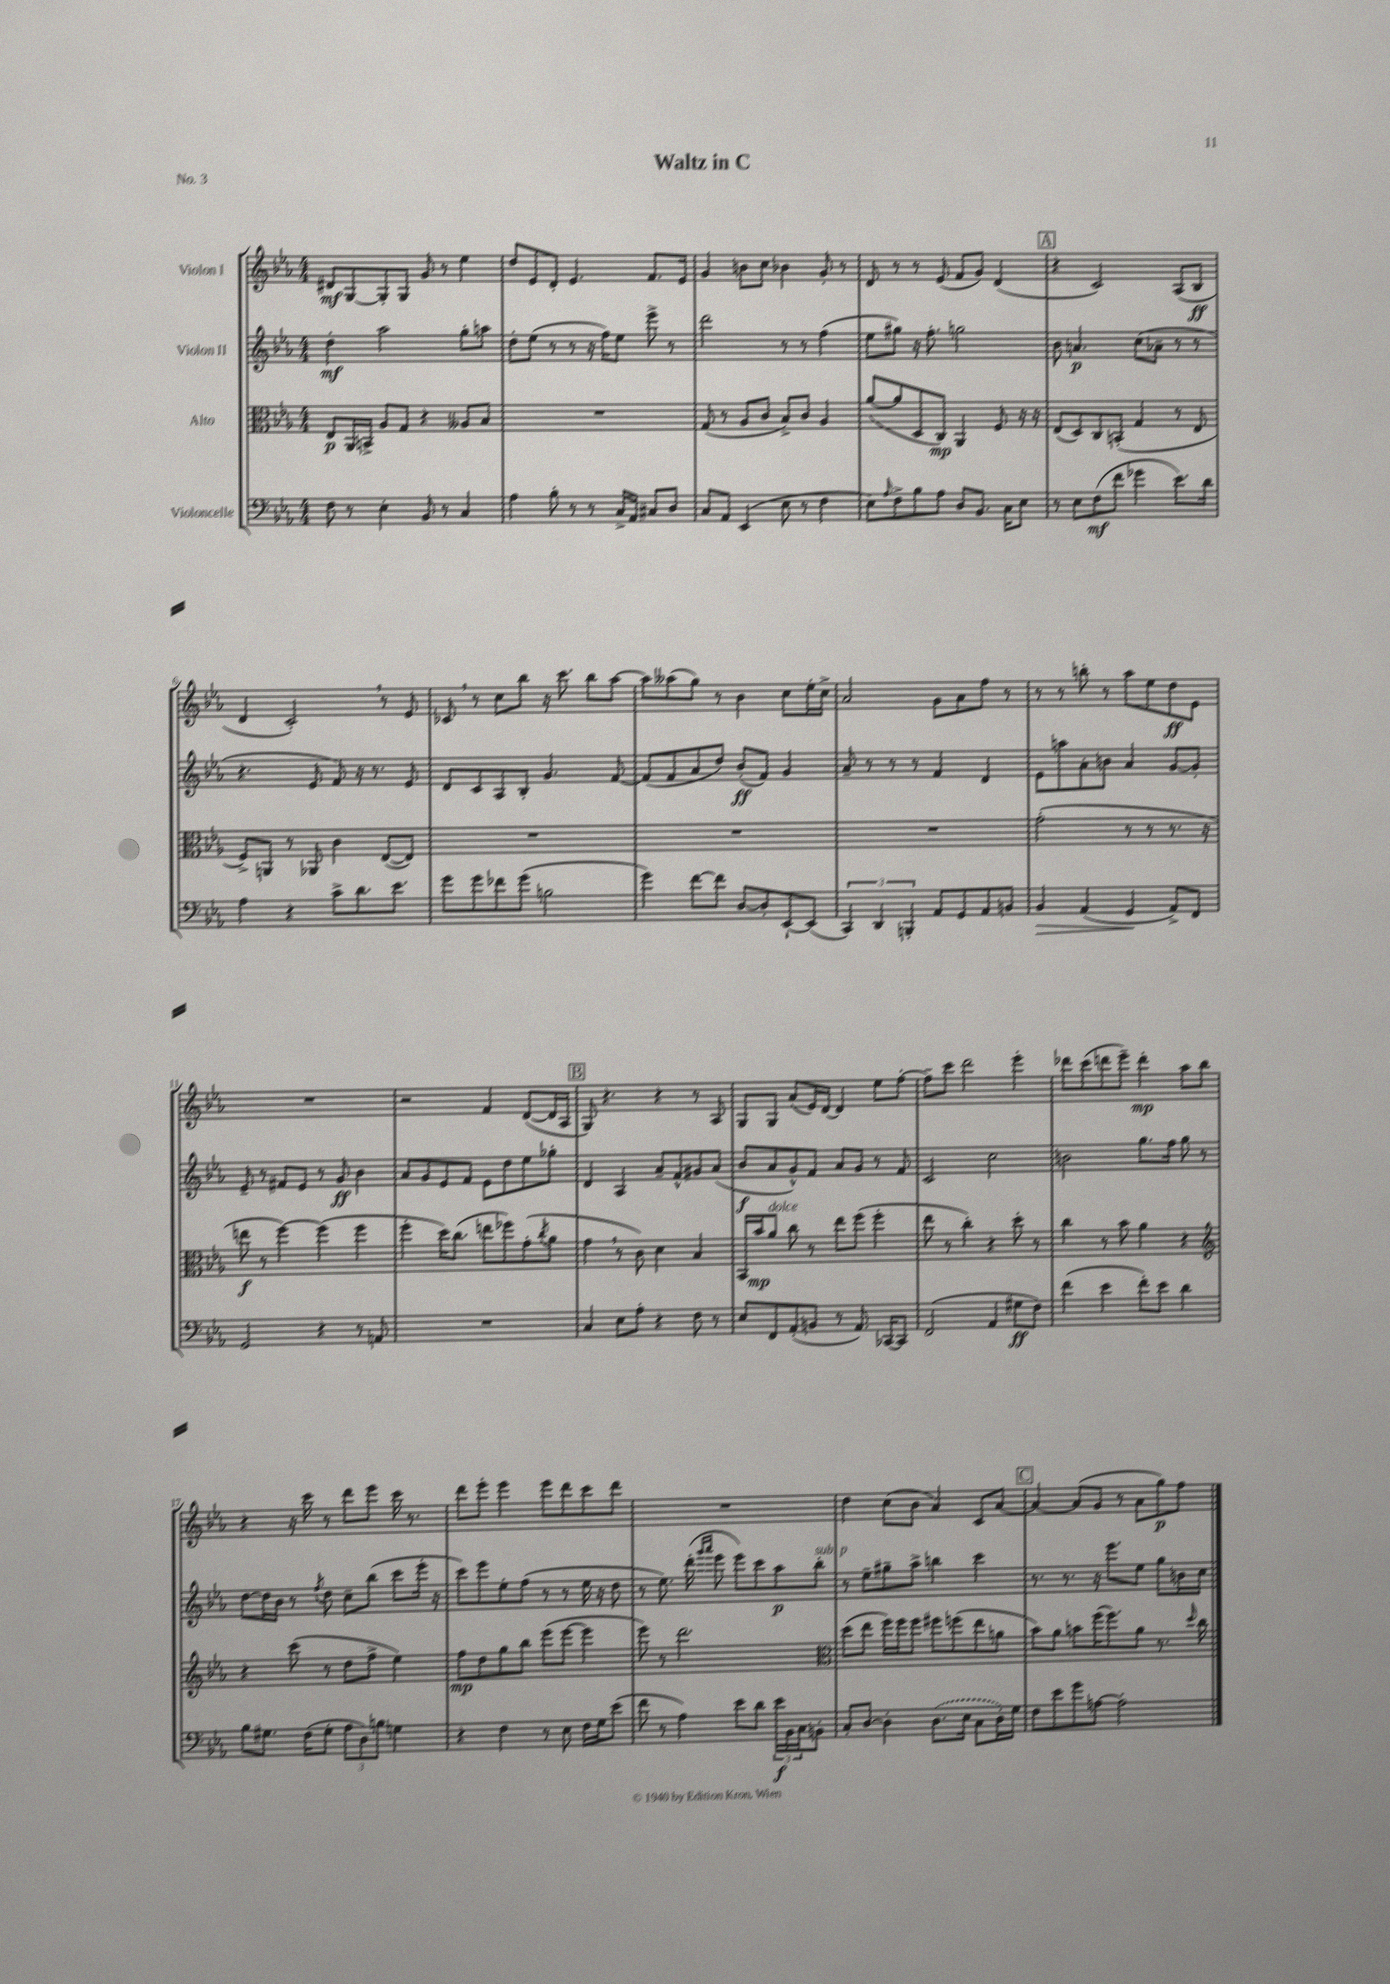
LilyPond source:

\header { title = "Waltz in C" piece = "No. 3" }
<<
\new StaffGroup <<
\new Staff = "s0" \with { instrumentName = "Violon I" } {
    \clef treble \key ees \major \numericTimeSignature \time 4/4
    dis'8\mf g8~ g8-. g8 g'8 r8 ees''4 |
    d''8 ees'8 d'8-. ees'4. f'8. ees'16 |
    g'4 b'8 c''8 bes'4 g'8-. r8 |
    d'8 r8 r8 ees'8( f'8 g'8) d'4( |
    \mark \markup { \box "A" } r4 c'2) aes8( bes8\ff |
    d'4 c'2-.) \breathe r8 ees'8 |
    ces'8 \breathe r8 c''8 bes''8 r16 c'''8. bes''8 aes''8~ |
    aes''8 aeses''8( g''8) r8 bes'4 c''8 ees''16-. c''16-> |
    aes'2 g'8 aes'8 f''8 r8 |
    r8 r8 b''8-. r8 aes''8 ees''8 d''8\ff ees'8 |
    R1 |
    r2 f'4 d'8~( d'16 aes16 |
    \mark \markup { \box "B" } g8) r4. r4 r8 aes8 |
    g8 g8 aes'8( ees'16) d'16~ d'4 ees''8 f''8~-. |
    f''8-- c'''8 d'''2 ees'''4-. |
    des'''8 c'''8( d'''8 ees'''8--) d'''4-.\mp aes''8 bes''8 |
    r4 r16 c'''16 r8 d'''8 ees'''8 c'''16 r8. |
    d'''8 ees'''8-. ees'''4 ees'''8 d'''8 c'''8 d'''8 |
    R1 |
    d''4 c''8( bes'8 aes'4) c'8 aes'8~ |
    \mark \markup { \box "C" } aes'4~ aes'8( g'8 r8 aes'8 g''8\p) f''8 \bar "|." |
}
\new Staff = "s1" \with { instrumentName = "Violon II" } {
    \clef treble \key ees \major \numericTimeSignature \time 4/4
    d''4-.\mf aes''2 g''8-. a''8 |
    d''8-. ees''8( r8 r8 r16 f''16) ees''8 ees'''8-> r8 |
    d'''2 r8 r8 f''4( |
    ees''8 gis''8) r16 f''8.-. g''2 |
    \mark \markup { \box "A" } bes'8 a'4.\p c''8( aes'8-- r8 r8 |
    r4. ees'8 f'8) r16 r8. ees'8 |
    d'8 c'8 aes8 bes8-. g'4. f'8~ |
    f'8( f'8 aes'8 d''8) bes'8-.\ff( f'8) g'4 |
    aes'8-- r8 r8 r8 f'4 d'4 |
    ees'8 a''8 aes'8-. b'8 aes'4 g'8~ g'8-. |
    ees'8-- r8 fis'8 ees'8 r8 g'8\ff bes'4 |
    aes'8 g'8 ees'8 f'8 ees'8 d''8 ees''8 ges''8-. |
    \mark \markup { \box "B" } d'4 aes4 aes'8-- f'8-^ gis'8 aes'8( |
    bes'8\f aes'8 g'8-^) f'8 aes'8 g'8 r8 f'8 |
    c'2 c''2 |
    b'2 g''8. f''16 g''8 r8 |
    d''8~ d''16 bes'16 r8 \acciaccatura { f''8 } d''8 c''8-- bes''8( c'''8 ees'''16-. r16 |
    c'''8) ees'''8 ees''8-. f''8( r8 r8 ees''16 r16 d''8 |
    r8 ees''8.) d'''16-.( \grace { g'''16 aes'''16 } ees'''8 ees'''8) c'''8 aes''8\p bes''8-.^\markup { \italic "sub. p" } |
    r8 ees''8-- gis''8-- aes''8-> b''4 c'''4 |
    \mark \markup { \box "C" } r8. r8. r16 ees'''8. ees''8 g''8 b'16 c''16 \bar "|." |
}
\new Staff = "s2" \with { instrumentName = "Alto" } {
    \clef alto \key ees \major \numericTimeSignature \time 4/4
    ees8\p aes,16 b,16-> aes8 g8 r4 aeses8 bes8 |
    R1 |
    g8( r8 aes8 c'8 bes8->) c'8 aes4 |
    aes'8~( aes'8 d8 c8\mp) aes,4 f8 r16 r16 |
    \mark \markup { \box "A" } ees8( d8) c8 b,8-.( g4 r8 ees8 |
    f8->) a,8 r8 aes,8 c'4 ees8~( ees8) |
    R1 |
    R1 |
    R1 |
    g'2-.( r8 r8 r8. r16 |
    e''8\f r8 f''4~) f''4( f''4 |
    f''4-. d''16) c''8.( e''8 fes''8) g'8-.( \acciaccatura { c''8 } aes'8 |
    \mark \markup { \box "B" } g'4 \breathe r8 c'8) d'4 bes4 |
    bes,16 bes'16\mp aes'8^\markup { \italic "dolce" } c''8 r8 ees''8 f''8( f''4-. |
    ees''8 r8 c''4-.) r4 d''8-. r8 |
    c''4 r8 bes'8 aes'4 r4 |
    \clef treble r4 c'''8( r8 d''8 f''8-> ees''4) |
    f''8\mp d''8 g''8 bes''8 ees'''8( ees'''8~ ees'''4 |
    ees'''8) r8 d'''2. |
    \clef alto d''8( ees''8 f''16) f''16 f''8 fis''8 f''8( ees''8 a'8 |
    \mark \markup { \box "C" } bes'8) aes'8 b'8 f''16( f''8.) aes'8 r8. \grace { d''16 } c''16 \bar "|." |
}
\new Staff = "s3" \with { instrumentName = "Violoncelle" } {
    \clef bass \key ees \major \numericTimeSignature \time 4/4
    f8 r8 ees4-. bes,8 r8 c4 |
    aes4 bes8-. r8 r8 c16-> aes,16 cis8 d8 |
    c8 aes,8 ees,4( ees8 r8 f4 |
    ees8) \grace { aes16 } f8-> bes8 aes8 d8 bes,8. c16 ees8 |
    \mark \markup { \box "A" } r8 ees8 f8\mf( f'8 ges'4 ees'8.) d'16 |
    aes4 r4 c'8-> d'8. ees'8. |
    g'8 g'8 fes'8 g'8( b2 |
    g'4) f'8~ f'8 d8~ d8-. ees,8~-! ees,8( |
    \tuplet 3/2 { c,4) d,4 b,,4-. } aes,8 g,8 aes,8 b,8 |
    bes,4\> aes,4( g,4\! aes,8->) f,8 |
    g,2 r4 r8 a,8 |
    R1 |
    \mark \markup { \box "B" } c4 ees8 aes8-. r4 f8 r8 |
    ees8 f,8 aes,8-.( b,8 r8 aes,8.) ces,16~ ces,8 |
    f,2( aes,4 gis8\ff f8) |
    f'4( ees'4 f'8-.) ees'8 d'4 |
    bes8 gis8. f16( gis8-. \tuplet 3/2 { aes8 d8) b8 } g4 |
    r4 f4 r8 ees8 f16 g16 ees'8( |
    f'8 r8 aes4) ees'8 d'8 \tuplet 3/2 { ees'16\f bes,16 c16 } b,8-. |
    c8-. d8~ d4-. \once \slurDashed d8.( ees16 c8 d16-.) g16 |
    \mark \markup { \box "C" } f8 ees'8 g'8 a8~ a2-. \bar "|." |
}
>>
>>
